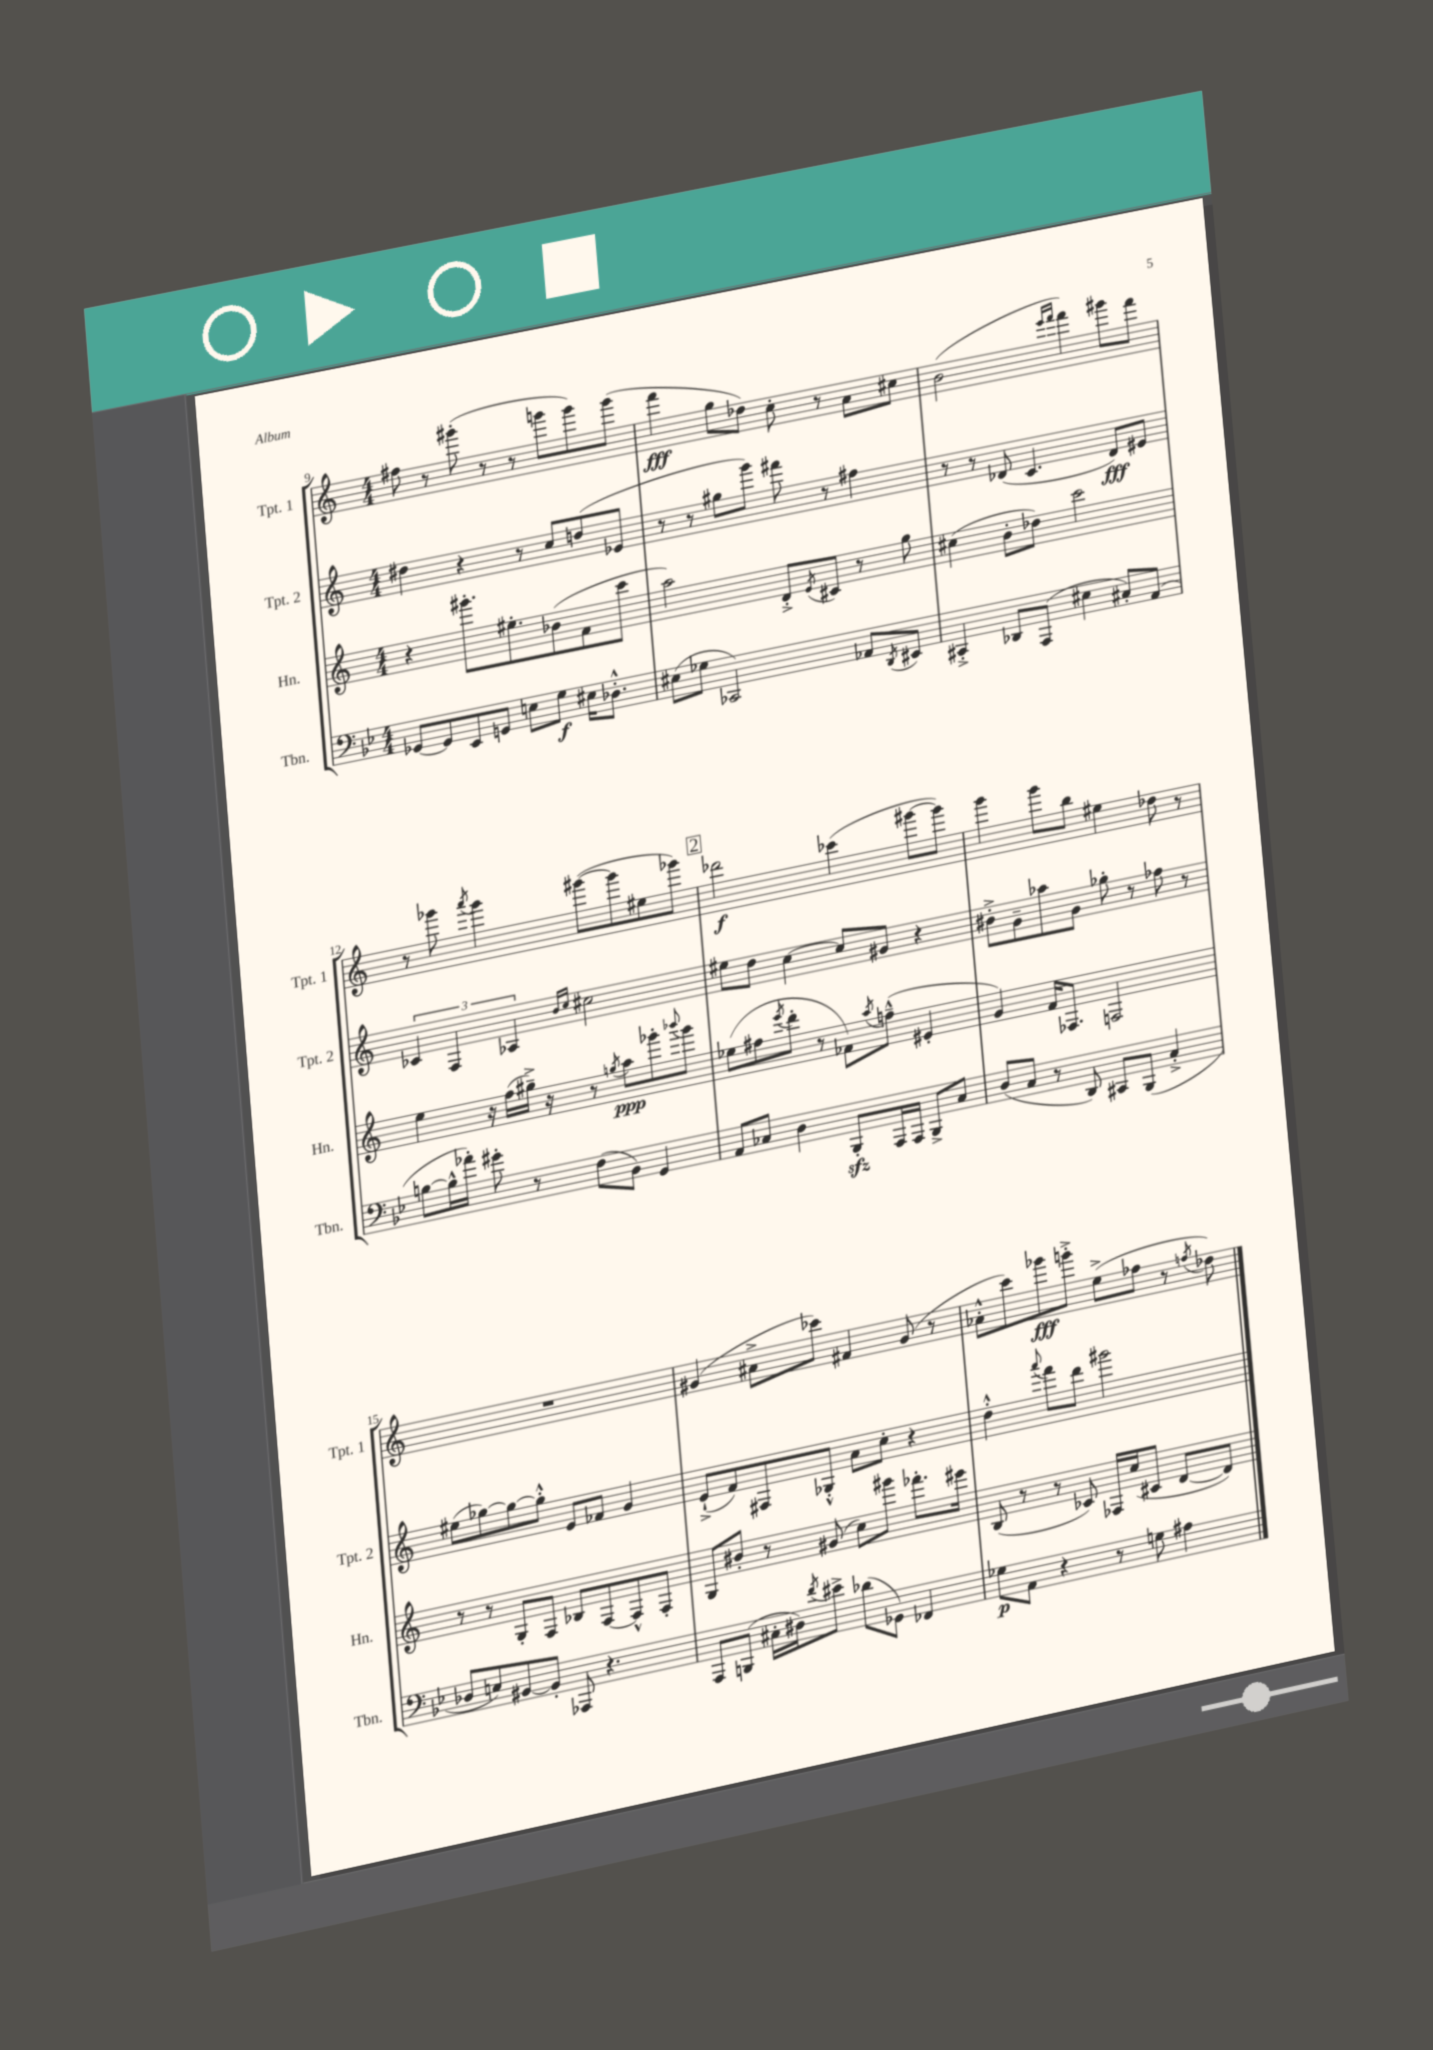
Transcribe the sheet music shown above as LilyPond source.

<<
\new StaffGroup <<
\new Staff = "s0" \with { instrumentName = "Tpt. 1" shortInstrumentName = "Tpt. 1" } {
    \clef treble \key c \major \numericTimeSignature \time 4/4
    fis''8 r8 gis'''8-.( r8 r8 g'''8 g'''8) g'''8( |
    f'''4\fff g''8 des''8) c''8-. r8 a'8 cis''8 |
    b'2( \grace { e'''16 f'''16 } f'''4) gis'''8 f'''8 |
    r8 ges'''8 \acciaccatura { a'''8 } ges'''4 gis'''8~( gis'''8 eis''8 ges'''8) |
    \mark \markup { \box "2" } des'''2\f ces'''4( gis'''8~ gis'''8) |
    g'''4 g'''8 b''8 eis''4 des''8 r8 |
    R1 |
    gis'4( ais'8-> ces'''8) fis'4 gis'8( r8 |
    aes'8-.-^ c'''8) ges'''8\fff g'''8-.-> e''8->( fes''8 r8 \acciaccatura { f''8 } des''8) \bar "|." |
}
\new Staff = "s1" \with { instrumentName = "Tpt. 2" shortInstrumentName = "Tpt. 2" } {
    \clef treble \key c \major \numericTimeSignature \time 4/4
    dis''4 r4 r8 c''8 d''8( ees'8 |
    r8 r8 gis''8 g'''8) fis'''8 r8 fis''4 |
    r8 r8 des'8( c'4. des'8\fff) eis'8 |
    \tuplet 3/2 { ces'4 f4 aes4 } \grace { b'16 c''16 } cis''2 |
    \mark \markup { \box "2" } eis''8 d''8 c''4~ c''8 gis'8 r4 |
    bis'8-.-> g'8-- aes''8 g'8 ges''8-. r8 fes''8 r8 |
    eis''8( ges''8~) ges''8~ ges''8-.-^ e'8 fes'8 g'4 |
    e'8-!->( f'8) fis8 ges8-.-^ a'8 c''8-. r4 |
    d''4-.-^ \appoggiatura { a'''8 } f'''8 d'''8 gis'''2 \bar "|." |
}
\new Staff = "s2" \with { instrumentName = "Hn." shortInstrumentName = "Hn." } {
    \clef treble \key c \major \numericTimeSignature \time 4/4
    r4 gis'''8.-. eis''8.-. bes'8( f'8 c'''8 |
    a''2) d'8-.-> \acciaccatura { e'8 } cis'8 r8 g''8 |
    cis''4( b'8-. des''8) c'''2 |
    e''4 r16 f''16( gis''16--->) r16 r8 \acciaccatura { g''8 } a''8\ppp ges'''8-. \appoggiatura { bes'''8 } ges'''8 |
    \mark \markup { \box "2" } ees''8( fis''8 \acciaccatura { e'''8 } d'''8-. r8 fes'8) \acciaccatura { a''8 } f''8---^( eis'4-. |
    g'4) f'16 fes8. f2 |
    r8 r8 g8-. f8 bes8 f8~ f8-^ f8-. |
    g8 bis'8-. r8 gis'8( c''8) gis'''8 fes'''8.-. eis'''16 |
    b8( r8 r8 ces'8) fes16 c''16( cis'8 d'8~ d'8) \bar "|." |
}
\new Staff = "s3" \with { instrumentName = "Tbn." shortInstrumentName = "Tbn." } {
    \clef bass \key bes \major \numericTimeSignature \time 4/4
    ges,8~ ges,8 ees,8 g,8 e8 g8\f eis16 des8.-.-^ |
    eis8( ges8 ces,2) aes,8 \acciaccatura { d,8 } eis,8 |
    cis,4-.-> des,8 a,,8( eis4 cis8-.) a,8( |
    b8~ b16-^ aes'16-.) gis'8-. r8 f8( bes,8) g,4 |
    \mark \markup { \box "2" } a,8 ces8 d4 bes,,8-.\sfz a,,16 a,,16 bes,,8-> ces8 |
    d8( c8 r8 d,8) cis,8 bes,,8( c4-.-> |
    des8 e8) bis,8~ bis,8-. aes,,8 r4. |
    a,,8 b,,8( cis16-. dis16) \acciaccatura { f'8 } eis'8-> des'8( ges,8) fes,4 |
    ges8\p a,8 r4 r8 g8 ais4 \bar "|." |
}
>>
>>
\layout { \context { \Score currentBarNumber = #9 } }
